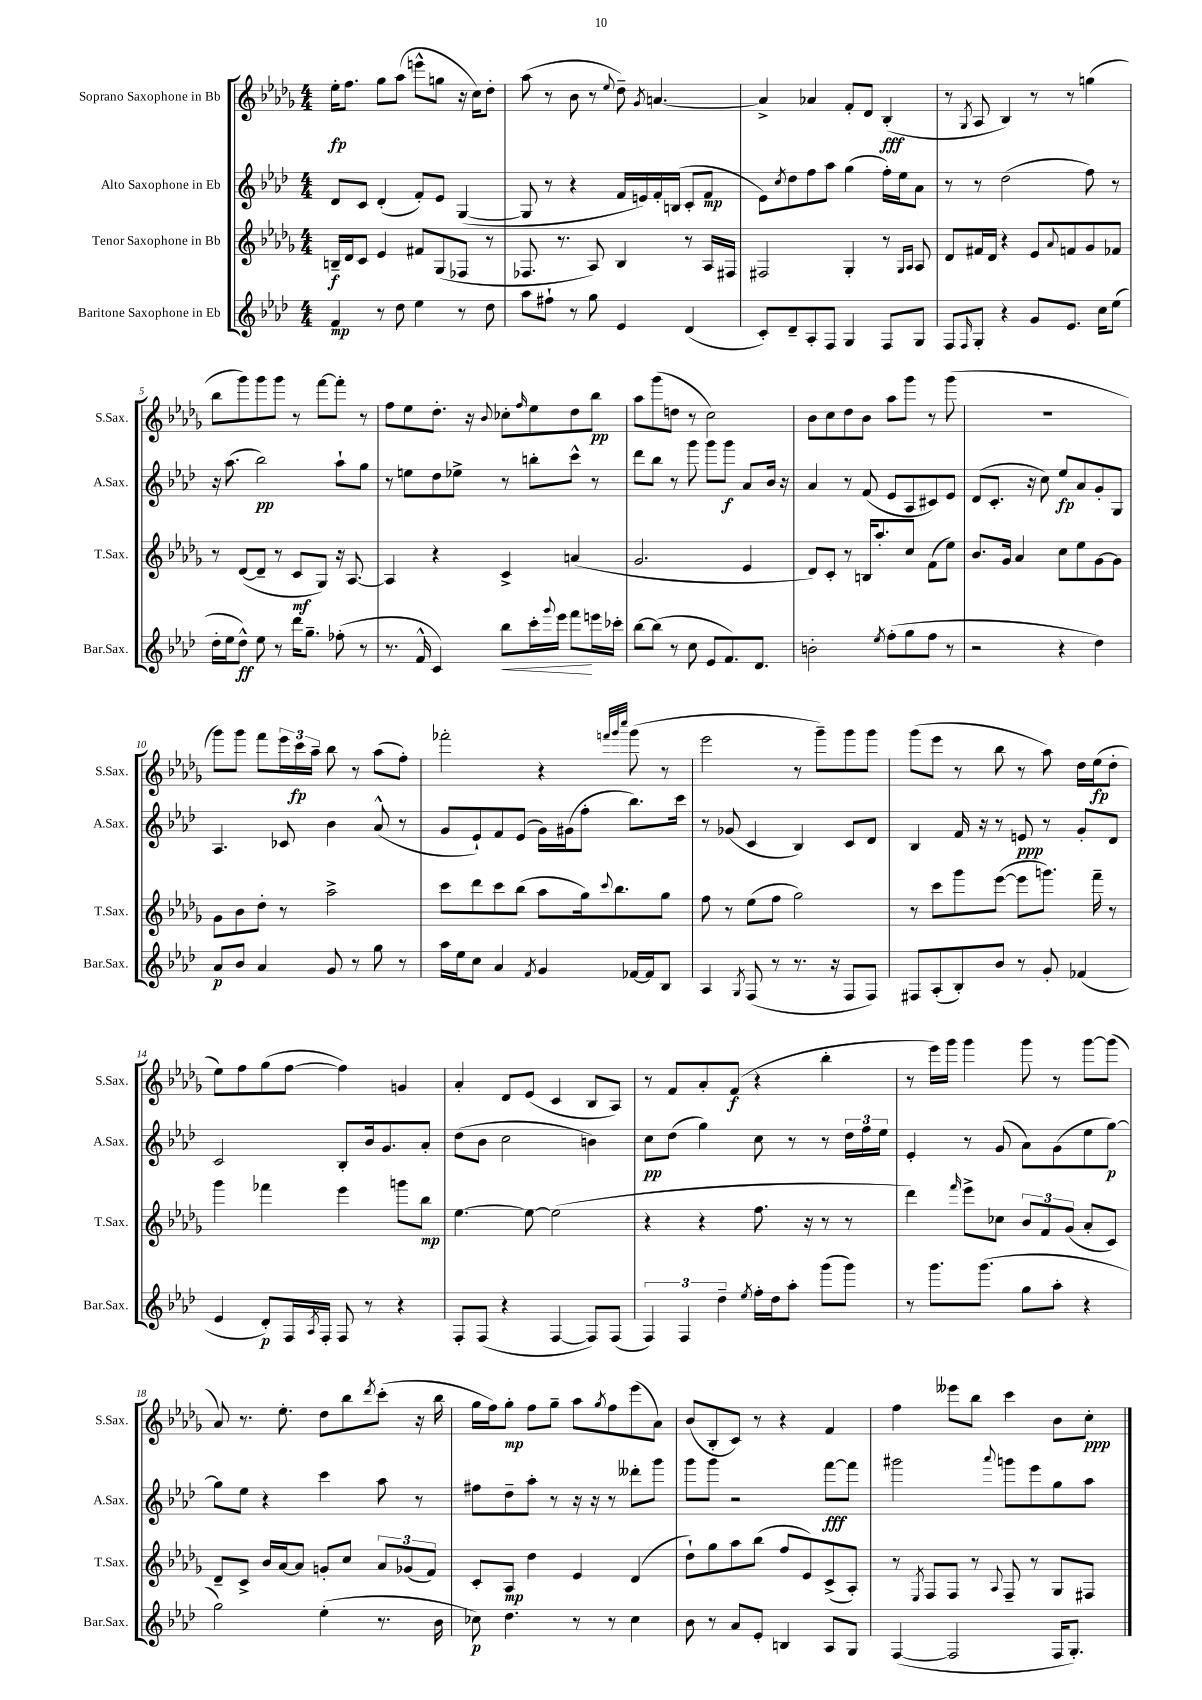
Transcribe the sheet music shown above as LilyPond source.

<<
\new StaffGroup <<
\new Staff = "s0" \with { instrumentName = "Soprano Saxophone in Bb" shortInstrumentName = "S.Sax." } {
    \clef treble \key des \major \numericTimeSignature \time 4/4
    ees''16-.\fp f''8. ges''8 aes''8( e'''8-^ g''8 r16 c''16) des''8-. |
    aes''8( r8 bes'8 r8 \appoggiatura { ees''8 } des''8--) \acciaccatura { ges'8 } a'4.~ |
    a'4-> aes'4 f'8-. des'8 bes4-.\fff( |
    r8 \acciaccatura { ges8 } aes8 bes4) r8 r8 g''4( |
    bes''8 ges'''8) ges'''8 ges'''8 r8 f'''8~ f'''8-. r8 |
    f''8 ees''8 des''8.-. r16 \appoggiatura { bes'8 } ces''8-. \grace { f''16 } ees''8 des''8 bes''8\pp |
    aes''8 ges'''8( d''8 r8 c''2) |
    bes'8 c''8 des''8 bes'8 aes''8 ges'''8 r8 ges'''8( |
    R1 |
    ges'''8) ges'''8 f'''8 \tuplet 3/2 { ees'''16 c'''16\fp aes''16-- } bes''8 r8 aes''8( f''8-.) |
    fes'''2-. r4 \grace { f'''32 ges'''32 c''''32 } ges'''8( r8 |
    ees'''2 r8 ges'''8--) ges'''8 ges'''8 |
    ges'''8( ees'''8 r8 bes''8 r8 aes''8) des''16 ees''16\fp( des''8-. |
    ees''8) f''8 ges''8( f''8~ f''4) g'4 |
    aes'4-. des'8 ees'8( c'4 bes8 aes8) |
    r8 f'8 aes'8-. f'8\f( r4 bes''4-. |
    r8 ees'''16) ges'''16 ges'''4 ges'''8 r8 ges'''8~ ges'''8( |
    aes'8) r8. ees''8.-. des''8 bes''8 \acciaccatura { des'''8 } c'''8-.( r16 bes''16 |
    ges''16 f''16) ges''8-.\mp f''8 ges''8-- aes''8 \acciaccatura { ges''8 } f''8 ees'''8( aes'8) |
    bes'8( bes8-. c'8) r8 r4 f'4 |
    f''4 eeses'''8 bes''8 c'''4 bes'8 c''8-.\ppp \bar "|." |
}
\new Staff = "s1" \with { instrumentName = "Alto Saxophone in Eb" shortInstrumentName = "A.Sax." } {
    \clef treble \key aes \major \numericTimeSignature \time 4/4
    des'8 c'8 des'4-.( f'8-.) ees'8 g4~( |
    g8 r8 r4 f'16 e'16) f'16-. b16( c'8-. f'8\mp |
    ees'8) \acciaccatura { c''8 } des''8 f''8 aes''8 g''4( f''16-.) ees''16 aes'8 |
    r8 r8 des''2( f''8) r8 |
    r16 aes''8.( bes''2\pp) aes''8-! g''8 |
    r8 e''8 des''8 ees''8-> r8 b''8-. c'''8-^ r8 |
    des'''8 bes''8 r8 g'''8 g'''8 g'''8\f aes'8 bes'16 r16 |
    aes'4 r8 f'8( ees'8 aes8 cis'8) ees'8 |
    des'8( c'8.-. r16 c''8) ees''8\fp aes'8 g'8-. g8 |
    aes4. ces'8 bes'4 aes'8-^( r8 |
    g'8 ees'8-!) f'8 ees'8( g'16) gis'16( f''8-. bes''8.) c'''16 |
    r8 ges'8( c'4 bes4) c'8 des'8 |
    bes4 f'16 r16 r8 e'8\ppp r8 g'8-. des'8 |
    c'2 bes8-. bes'16 g'8. aes'8-. |
    des''8( bes'8 c''2 b'4) |
    c''8\pp des''8( g''4) c''8 r8 r8 \tuplet 3/2 { des''16 f''16 ees''16 } |
    ees'4-. r8 g'8( aes'8) g'8( ees''8 g''8~\p) |
    g''8 ees''8 r4 c'''4 aes''8 r8 |
    fis''8 des''8-- aes''8-. r8 r16 r16 r8 deses'''8-. g'''8 |
    g'''8 g'''8 r2 f'''8~\fff f'''8 |
    gis'''2 \appoggiatura { aes'''8 } g'''8 ees'''8 g''8 aes''8 \bar "|." |
}
\new Staff = "s2" \with { instrumentName = "Tenor Saxophone in Bb" shortInstrumentName = "T.Sax." } {
    \clef treble \key des \major \numericTimeSignature \time 4/4
    b16--\f des'16 c'8 ees'4 fis'8 ges8( fes8 r8 |
    fes8. r8. aes8) bes4 r8 aes16 fis16 |
    fis2 ges4-. r8 \grace { ges16 aes16 } aes8 |
    des'8 fis'16 des'16 r4 ees'8 \appoggiatura { aes'8 } f'8 ges'8 fes'8 |
    r8 des'8~( des'8-- r8 c'8\mf ges8) r16 aes8.~ |
    aes4 r4 c'4-> a'4( |
    ges'2. ees'4 |
    des'8) c'8-. r8 b16 aes''8.-. c''8 f'8( ees''8) |
    bes'8. ges'16 aes'4 c''8 ees''8 ges'8~ ges'8 |
    ges'8 bes'8 des''8-. r8 aes''2-> |
    c'''8 des'''8 c'''8 bes''8( aes''8 ges''16) \appoggiatura { c'''8 } bes''8. ges''8 |
    f''8 r8 ees''8( f''8 ges''2) |
    r8 c'''8 ges'''8 ees'''8~( ees'''8 g'''8.) f'''16-- r8 |
    ges'''4 fes'''4 ees'''4 g'''8 bes''8\mp |
    ees''4.~ ees''8~ ees''2( |
    r4 r4 f''8. r16 r8 r8 |
    des'''4) \grace { f'''16 } ees'''8-> ces''8 \tuplet 3/2 { bes'8 f'8 ges'8( } aes'8-. c'8) |
    des'8-- c'8-> bes'16 aes'16~ aes'8 g'8-. c''8 \tuplet 3/2 { aes'8 ges'8( f'8) } |
    c'8-. aes8\mp des''4 ees'4 des'4( |
    des''8-!) ges''8 aes''8 bes''8( f''8 ees'8) c'8->( aes8-.) |
    r8 \acciaccatura { ees8 } f8 f8 r8 \appoggiatura { aes8 } f8-- r8 ges8 fis8 \bar "|." |
}
\new Staff = "s3" \with { instrumentName = "Baritone Saxophone in Eb" shortInstrumentName = "Bar.Sax." } {
    \clef treble \key aes \major \numericTimeSignature \time 4/4
    f'4\mp r8 des''8 ees''4 r8 des''8 |
    aes''8 fis''8-! r8 g''8 ees'4 des'4( |
    c'8-.) des'8-- aes8-. f8 g4 f8 g8 |
    f8 \grace { f16 } g8-. r4 g'8 ees'8. c''16 ees''8( |
    des''16-. ees''16 des''8-^\ff) ees''8 r8 des'''16 g''8.-- fes''8-.( r8 |
    r8. f'16-^ c'4) bes''8\< c'''16-. \appoggiatura { g'''8 } ees'''16 f'''8\! e'''16 ces'''16-. |
    bes''8~ bes''8( r8 c''8 ees'8 f'8.) des'8. |
    b'2-. \acciaccatura { ees''8 } f''8-.( g''8 f''8 r8 |
    r2 r4 des''4) |
    aes'8\p bes'8 aes'4 g'8 r8 g''8 r8 |
    aes''16 ees''16 c''8 aes'4 \acciaccatura { f'8 } g'4 fes'16~ fes'16 bes8 |
    aes4 \acciaccatura { g8 } f8( r8 r8. r16 f8 f8) |
    fis8 aes8-.( bes8-.) bes'8 r8 g'8-. fes'4( |
    ees'4 des'8-.\p) f16 \acciaccatura { aes8 } f16-. f8 r8 r4 |
    f8-. f8( r4 f4~ f8) f8( |
    \tuplet 3/2 { f4) f4 des''4-- } \acciaccatura { ees''8 } f''16-. des''16 aes''8-. g'''8( g'''8) |
    r8 g'''8. g'''8.( g''8 aes''8-. r4 |
    g''2) ees''4-.( r8. bes'16 |
    ces''8\p) des''4. r8 r8 ces''4 |
    bes'8 r8 aes'8 ees'8-. b4 aes8 g8 |
    f4~( f2 f16 g8.-.) \bar "|." |
}
>>
>>
